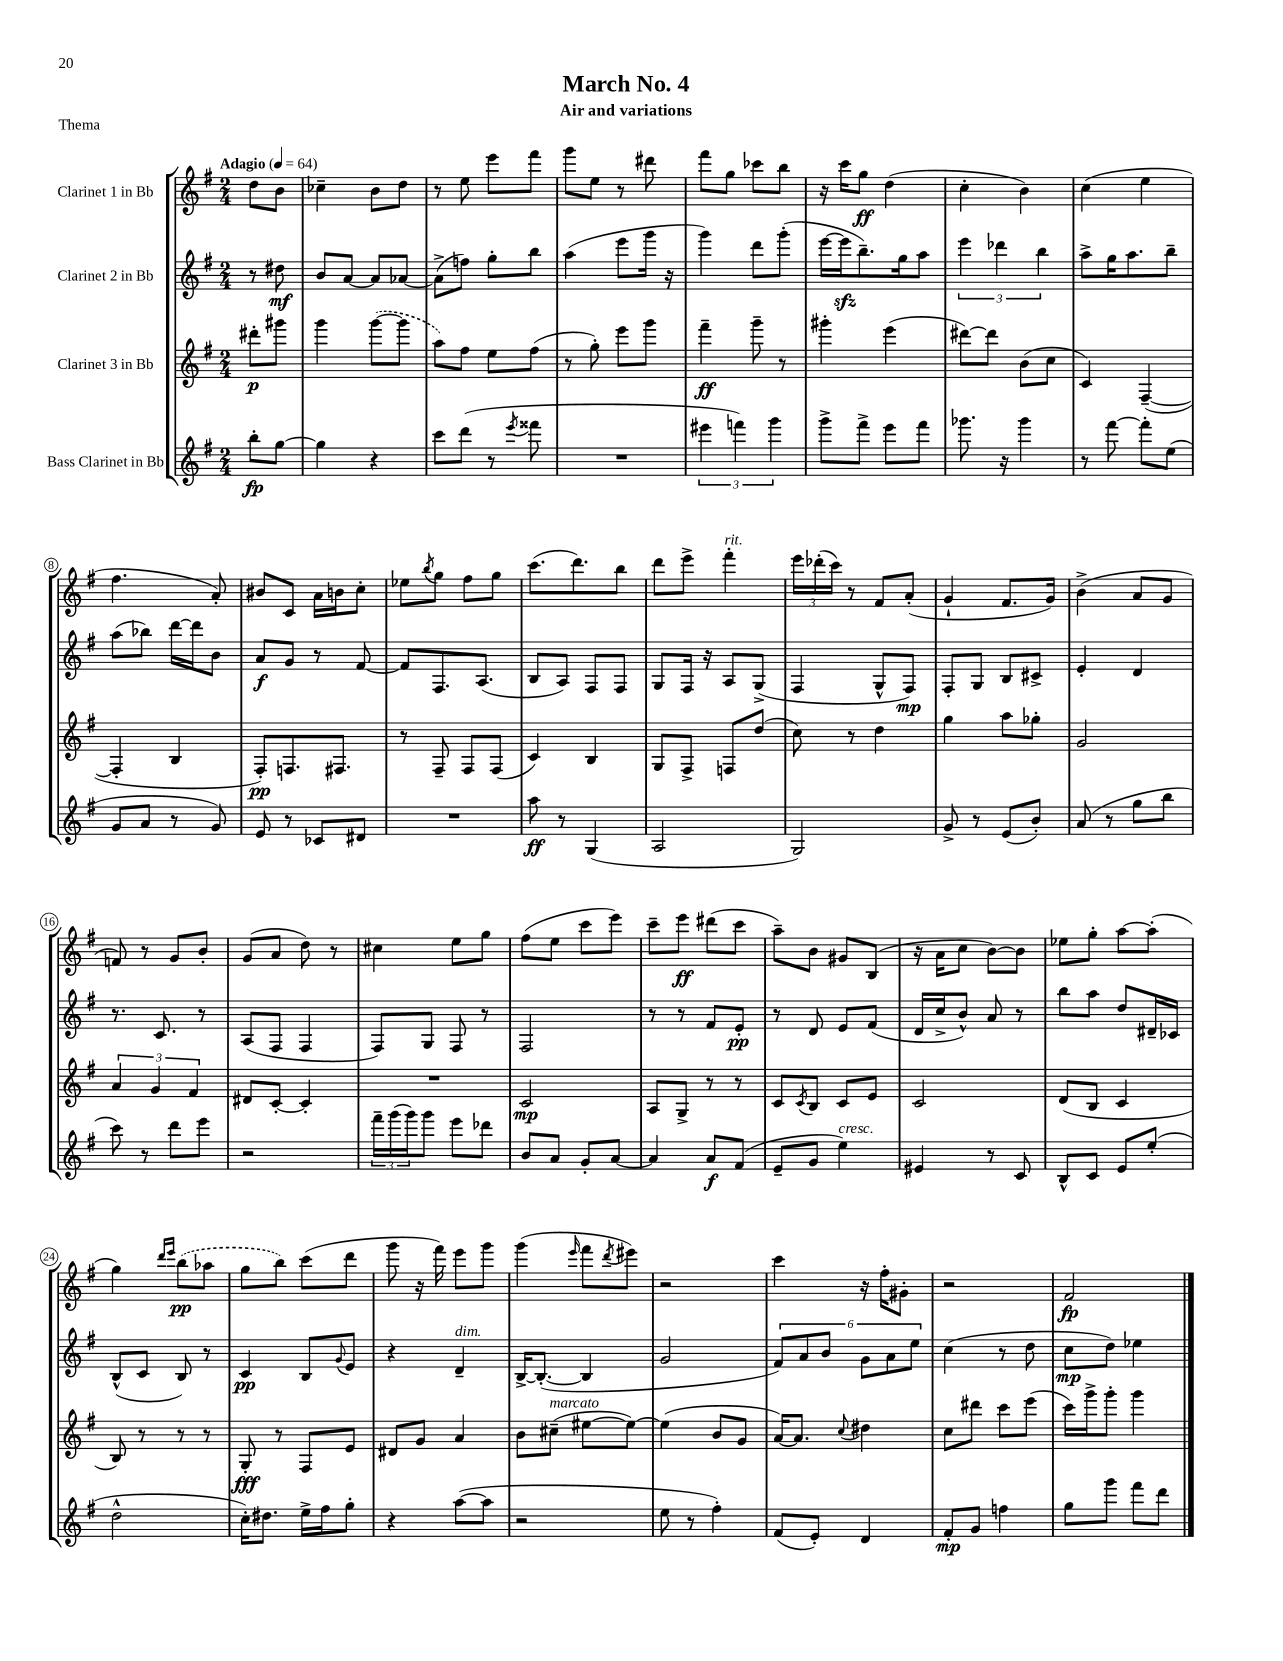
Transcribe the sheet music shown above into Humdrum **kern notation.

**kern	**kern	**kern	**kern
*staff4	*staff3	*staff2	*staff1
*clefG2	*clefG2	*clefG2	*clefG2
*k[f#]	*k[f#]	*k[f#]	*k[f#]
*M2/4	*M2/4	*M2/4	*M2/4
*MM64	*MM64	*MM64	*MM64
8bb'	8ddd#'	8r	8dd
[8gg	8ggg#	8dd#	8b
=	=	=	=
4gg]	4ggg	8b	4cc-~
.	.	[8a	.
4r	([8ggg	8a]	8b
.	8ggg]	[8a-	8dd
=	=	=	=
8ccc	8aa)	(8a-^]	8r
(8ddd	8ff#	8ff)	8ee
8r	8ee	8gg'	8eee
8qeee	.	.	.
8fff##	(8ff#	8bb	8fff#
=	=	=	=
2r	8r	(4aa	8ggg
.	8gg')	.	8ee
.	8eee	8eee	8r
.	8ggg	16ggg	8ddd#
.	.	16r	.
=	=	=	=
6eee#	4fff#~	4ggg)	8fff#
.	.	.	8gg
6fff)	.	.	.
.	8ggg~	8ddd	8ccc-
6ggg	.	.	.
.	8r	(8ggg'	8bb
=	=	=	=
8ggg^	4ggg#'	[16eee	16r
.	.	16eee]	16ccc
8fff#^	.	8.bb~)	8gg
8eee	(4eee	.	(4dd
.	.	16gg	.
8fff#	.	8aa	.
=	=	=	=
8.ggg-	[8ddd#)	6eee	4cc'
.	8ddd#]	.	.
.	.	6ddd-	.
16r	.	.	.
4ggg-	(8b	.	4b)
.	.	6bb	.
.	8cc	.	.
=	=	=	=
8r	4c)	8aa^	(4cc
[8fff#	.	16gg	.
.	.	8.aa	.
8fff#']	([4F#~	.	4ee
(8ee	.	8bb~	.
=	=	=	=
8g	4F#']	(8aa	4.ff#
8a	.	8bb-)	.
8r	4B	[16ddd	.
.	.	16ddd]	.
8g)	.	8b	8a')
=	=	=	=
8e	8F#')	8a	8b#
8r	8.F	8g	8c
8c-	.	8r	16a
.	8.F#	.	16b
8d#	.	[8f#	8cc'
=	=	=	=
2r	8r	8f#]	8ee-
.	.	.	8qbb
.	8F#~	8.F#	8gg
.	8F#	.	8ff#
.	.	(8.A	.
.	(8F#	.	8gg
=	=	=	=
8aa	4c)	8B	(8.ccc
8r	.	8A)	.
.	.	.	8.ddd)
(4G	4B	8F#	.
.	.	8F#	8bb
=	=	=	=
2A	8G	8G	8ddd
.	8F#^	16F#	8eee^
.	.	16r	.
.	8F	8A	4fff#'
.	(8dd	(8G^	.
=	=	=	=
2G)	8cc)	4F#	24eee
.	.	.	(24ddd-'
.	.	.	24ccc)
.	8r	.	8r
.	4dd	8G^^	8f#
.	.	8F#)	(8a'
=	=	=	=
8g^	4gg	8F#'	4g`
8r	.	8G	.
(8e	8aa	8B	8.f#
8b')	8gg-'	8c#^	.
.	.	.	16g)
=	=	=	=
(8a	2g	4e'	(4b^
8r	.	.	.
8gg	.	4d	8a
8bb	.	.	8g
=	=	=	=
8ccc)	6a	8.r	8f)
8r	.	.	8r
.	6g	.	.
.	.	8.c	.
8ddd	.	.	8g
.	6f#	.	.
8eee	.	8r	8b'
=	=	=	=
2r	8d#	(8A	(8g
.	[8c'	8F#	8a
.	4c']	4F#	8dd)
.	.	.	8r
=	=	=	=
24fff#~	2r	8F#)	4cc#
(24ggg	.	.	.
24ggg)	.	.	.
8ggg	.	8G	.
8eee	.	8F#	8ee
8ddd-	.	8r	8gg
=	=	=	=
8b	2c	2F#	(8ff#
8a	.	.	8ee
8g'	.	.	8ccc
[8a	.	.	8eee)
=	=	=	=
4a]	8A	8r	8ccc~
.	8G^	8r	8eee
8a	8r	8f#	(8ddd#
(8f#	8r	8e'	8ccc
=	=	=	=
8e~	8c	8r	8aa~)
.	8qc	.	.
8g	8B	8d	8b
4ee)	8c	8e	8g#
.	8e	(8f#	(8B
=	=	=	=
4e#	2c	16d	16r
.	.	16cc^	16a
.	.	8b^^)	8cc
8r	.	8a	[8b)
8c	.	8r	8b]
=	=	=	=
8B^^	(8d	8bb	8ee-
8c	8B	8aa	8gg'
8e	4c	8dd	[8aa
(8ee'	.	16d#~	(8aa']
.	.	16c-	.
=	=	=	=
2dd^^	8B)	(8B^^	4gg)
.	8r	8c	.
.	.	.	16qqddd
.	.	.	16qqeee
.	8r	8B)	(8bb
.	8r	8r	8aa-
=	=	=	=
16cc')	8G'	4c	8gg
8.dd#	.	.	.
.	8r	.	8bb)
16ee^	8F#	8B	(8ccc
16ff#	.	.	.
.	.	8qqg	.
8gg'	8e	8e	8ddd
=	=	=	=
4r	8d#	4r	8ggg
.	8g	.	16r
.	.	.	16fff#)
([8aa	4a	4d~	8eee
8aa]	.	.	8ggg
=	=	=	=
2r	8b	[16B^	(4ggg
.	.	(8.B'_	.
.	(8cc#~	.	.
.	.	.	16qqeee
.	[8ee#	4B]	8fff#
.	.	.	8qddd
.	8ee#_)	.	8eee#)
=	=	=	=
8ee	(4ee#]	2g	2r
8r	.	.	.
4ff#')	8b	.	.
.	8g	.	.
=	=	=	=
(8f#	[16a)	12f#)	4ccc
.	8.a]	.	.
.	.	12a	.
8e')	.	.	.
.	.	12b	.
.	8qqcc	.	.
4d	4dd#	12g	16r
.	.	.	16ff#'
.	.	12a	.
.	.	.	8g#'
.	.	12ee	.
=	=	=	=
8f#'	8cc	(4cc	2r
8g	8ddd#	.	.
4ff	8ccc	8r	.
.	(8eee	8dd	.
=	=	=	=
8gg	16ccc)	8cc	2f#
.	16ggg^	.	.
8ggg	8ggg'	8dd)	.
8fff#	4ggg	4ee-	.
8ddd	.	.	.
==	==	==	==
*-	*-	*-	*-
